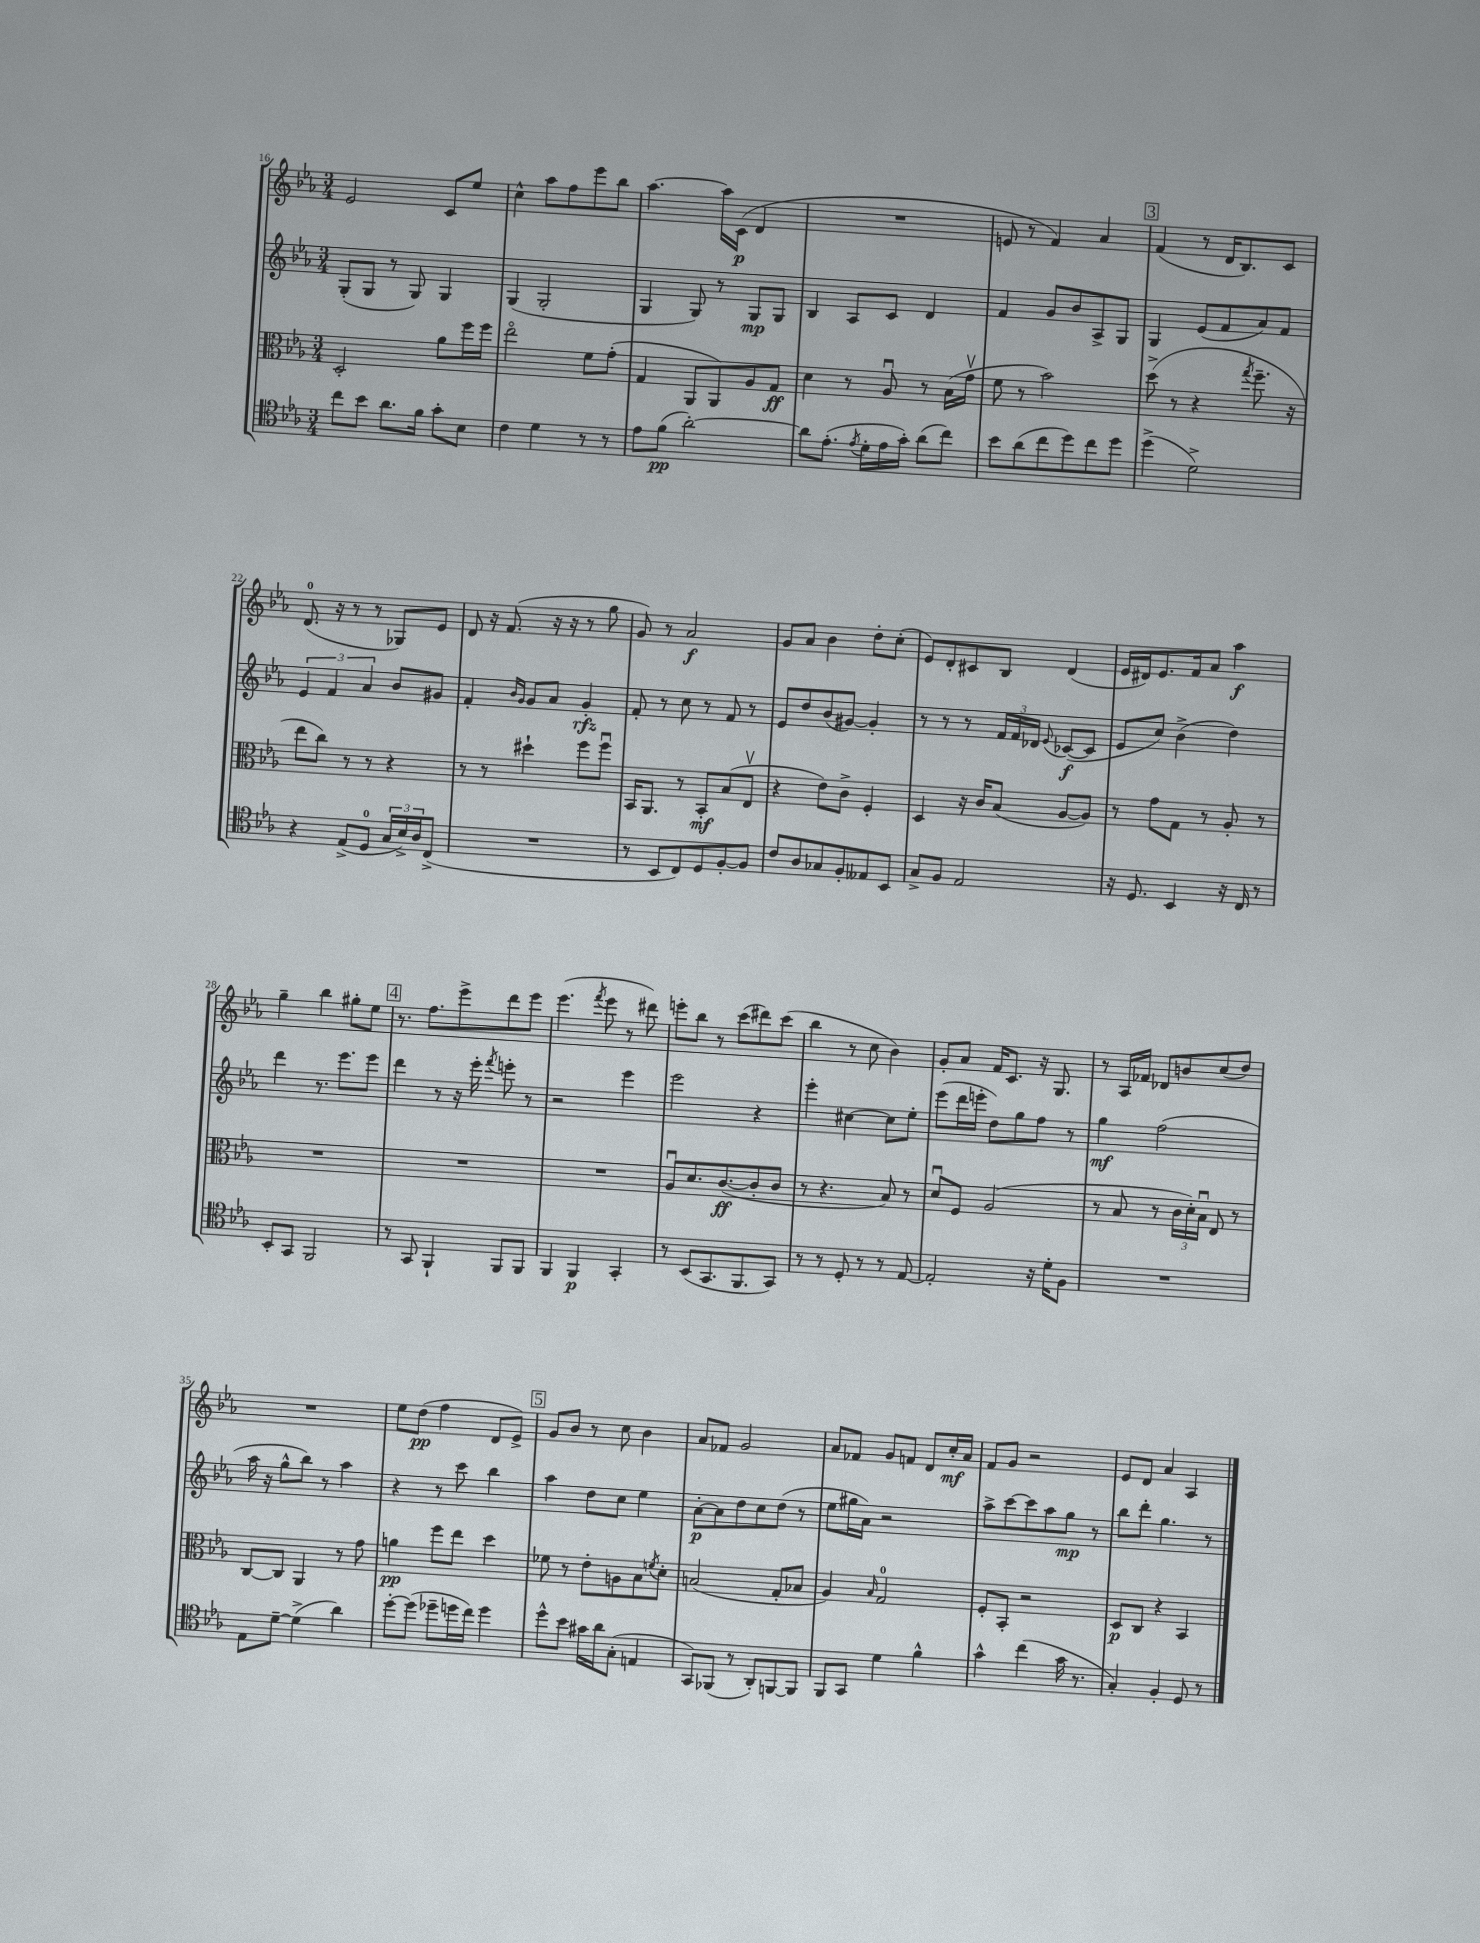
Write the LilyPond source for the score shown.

<<
\new StaffGroup <<
\new Staff = "s0" {
    \clef treble \key ees \major \numericTimeSignature \time 3/4
    ees'2 c'8 ees''8 |
    c''4-^ aes''8 f''8 ees'''8 bes''8 |
    aes''4.~ aes''16 c'16\p( d'4 |
    R2. |
    e'8 r8 f'4) aes'4 |
    \mark \markup { \box "3" } f'4( r8 d'16 bes8.) c'8 |
    d'8.-0( r16 r8 r8 ges8) ees'8 |
    d'8 r16 f'8.( r16 r16 r8 g''8 |
    g'8) r8 aes'2\f |
    g'8 aes'8 bes'4 d''8-. c''8-.( |
    ees'8) d'8-. cis'8 bes8 d'4( |
    ees'16 dis'16) ees'8. f'16 aes'8 aes''4\f |
    g''4-- bes''4 gis''8-. ees''8 |
    \mark \markup { \box "4" } r8. f''8. ees'''8-> d'''8 ees'''8 |
    ees'''4.( \acciaccatura { f'''8 } ees'''8 r8 dis'''8) |
    e'''8-. bes''8 r8 c'''8( dis'''8) c'''8( |
    bes''4 r8 c''8 bes'4) |
    g'8-. aes'8 f'16 c'8. r16 g8. |
    r8 aes16 fes'16 des'8 b'8 c''8( d''8) |
    R2. |
    ees''8 d''8\pp( f''4 d'8 ees'8->) |
    \mark \markup { \box "5" } g'8 bes'8 r8 c''8 bes'4 |
    aes'8 fes'8 g'2 |
    aes'8 fes'8 g'8 f'8 d'8 c''16-.\mf aes'16 |
    f'8 g'8 r2 |
    ees'8 d'8 aes'4 aes4 \bar "|." |
}
\new Staff = "s1" {
    \clef treble \key ees \major \numericTimeSignature \time 3/4
    g8-.( g8 r8 g8) g4 |
    g4( g2-. |
    g4 g8) r8 g8\mp g8 |
    bes4 aes8 c'8 d'4 |
    f'4 g'8 bes'8 aes8-> g8 |
    \mark \markup { \box "3" } g4 ees'8( f'8 aes'8) f'8 |
    \tuplet 3/2 { ees'4 f'4 aes'4 } bes'8 gis'8 |
    f'4-. \grace { bes'16 g'16 } g'8 aes'8 g'4-.\rfz |
    f'8-. r8 c''8 r8 f'8 r8 |
    ees'8 d''8 bes'8( gis'8~) gis'4-. |
    r8 r8 r8 \tuplet 3/2 { f'16 f'16 des'16 } \appoggiatura { ees'8 } ces'8~\f( ces'8 |
    ees'8 c''8) bes'4->( d''4) |
    d'''4 r8. ees'''8. ees'''8 |
    \mark \markup { \box "4" } d'''4 r8 r16 ees'''16-. \acciaccatura { f'''8 } e'''8-. r8 |
    r2 ees'''4 |
    ees'''2 r4 |
    ees'''4-. cis''4~ cis''8 ees''8-. |
    ees'''8( d'''16 e'''16-. d''8) g''8 f''8 r8 |
    g''4\mf f''2( |
    aes''16 r16 g''8-^ bes''8) r8 aes''4 |
    r4 r8 c'''8 bes''4 |
    \mark \markup { \box "5" } aes''4 d''8 c''8 ees''4 |
    aes'8~-.\p aes'8 d''8 c''8 d''8( r8 |
    ees''8 gis''16 aes'16) r2 |
    aes''8-> c'''8~ c'''8 aes''8 g''8\mp r8 |
    bes''8 d'''8-. g''4. r8 \bar "|." |
}
\new Staff = "s2" {
    \clef alto \key ees \major \numericTimeSignature \time 3/4
    d2-. aes'8 f''16 f''16 |
    ees''2\flageolet f'8 g'8-.( |
    g4 aes,8 aes,8) aes8 g8\ff |
    d'4 r8 aes8\downbow r8 bes16( g'16\upbow |
    f'8 r8 bes'2) |
    \mark \markup { \box "3" } d''8->( r8 r4 \acciaccatura { g''8 } f''8.-- r16 |
    ees''8 c''8) r8 r8 r4 |
    r8 r8 dis''4-! f''8 f''8\downbow |
    bes,16 aes,8. r8 bes,8-.\mf bes8( ees8\upbow |
    r4 ees'8) c'8-> f4-. |
    d4 r16 c'16 bes8( aes8~ aes8) |
    r8 g'8 g8 r8 aes8-. r8 |
    R2. |
    \mark \markup { \box "4" } R2. |
    R2. |
    aes8\downbow d'8. c'8.~\ff( c'8-. c'8 |
    r8 r4. bes8) r8 |
    d'8\downbow f8 aes2( |
    r8 bes8 r8 \tuplet 3/2 { c'16 d'16-.) bes16\downbow } ees8 r8 |
    c8~ c8 aes,4 r8 g'8 |
    a'4\pp f''8 ees''8 d''4 |
    \mark \markup { \box "5" } fes'8 r8 ees'8-. a8 bes8 \acciaccatura { f'8 } d'8-. |
    b2( g8-. bes8 |
    aes4) \grace { bes16 } g2-0 |
    f8-. bes,8-. r2 |
    d8\p c8 r4 bes,4 \bar "|." |
}
\new Staff = "s3" {
    \clef tenor \key ees \major \numericTimeSignature \time 3/4
    c''8 bes'8 aes'8. f'16 g'8-. bes8 |
    c'4 d'4 r8 r8 |
    ees'8 f'8\pp( aes'2~-.) |
    aes'8 ees'8.-.( \acciaccatura { ees'8 } d'16-. ees'16 g'16-.) aes'8( c''8) |
    bes'8 aes'8( c''8 d''8) c''8 d''8 |
    \mark \markup { \box "3" } d''4->( d'2->) |
    r4 ees8->( d8-0 \tuplet 3/2 { g16 bes16->) aes16 } c8->( |
    R2. |
    r8 bes,8 c8) d8 f8~-. f8 |
    c'8 aes8 ges8 f8-. eeses8 bes,8 |
    g8-> f8 ees2 |
    r16 d8. bes,4 r16 c16 r8 |
    bes,8-. g,8 f,2 |
    \mark \markup { \box "4" } r8 g,8 f,4-! f,8 f,8 |
    f,4 f,4\p g,4-. |
    r8 bes,8( g,8. f,8. g,8) |
    r8 r8 d8-. r8 r8 ees8~ |
    ees2-. r16 d'16-. f8 |
    R2. |
    ees8 d'8~-- d'4->( aes'4) |
    d''8~-. d''8( des''8-- d''16 c''16) d''4 |
    \mark \markup { \box "5" } d''8-^ bes'8 gis'16 aes'16 g8-.( e4 |
    g,8) fes,8( r8 aes,8-.) f,8~ f,8 |
    f,8 g,8 d'4 f'4-^ |
    g'4-^ c''4( g'16 r8. |
    g4-.) f4-. d8 r8 \bar "|." |
}
>>
>>
\layout { \context { \Score currentBarNumber = #16 } }
